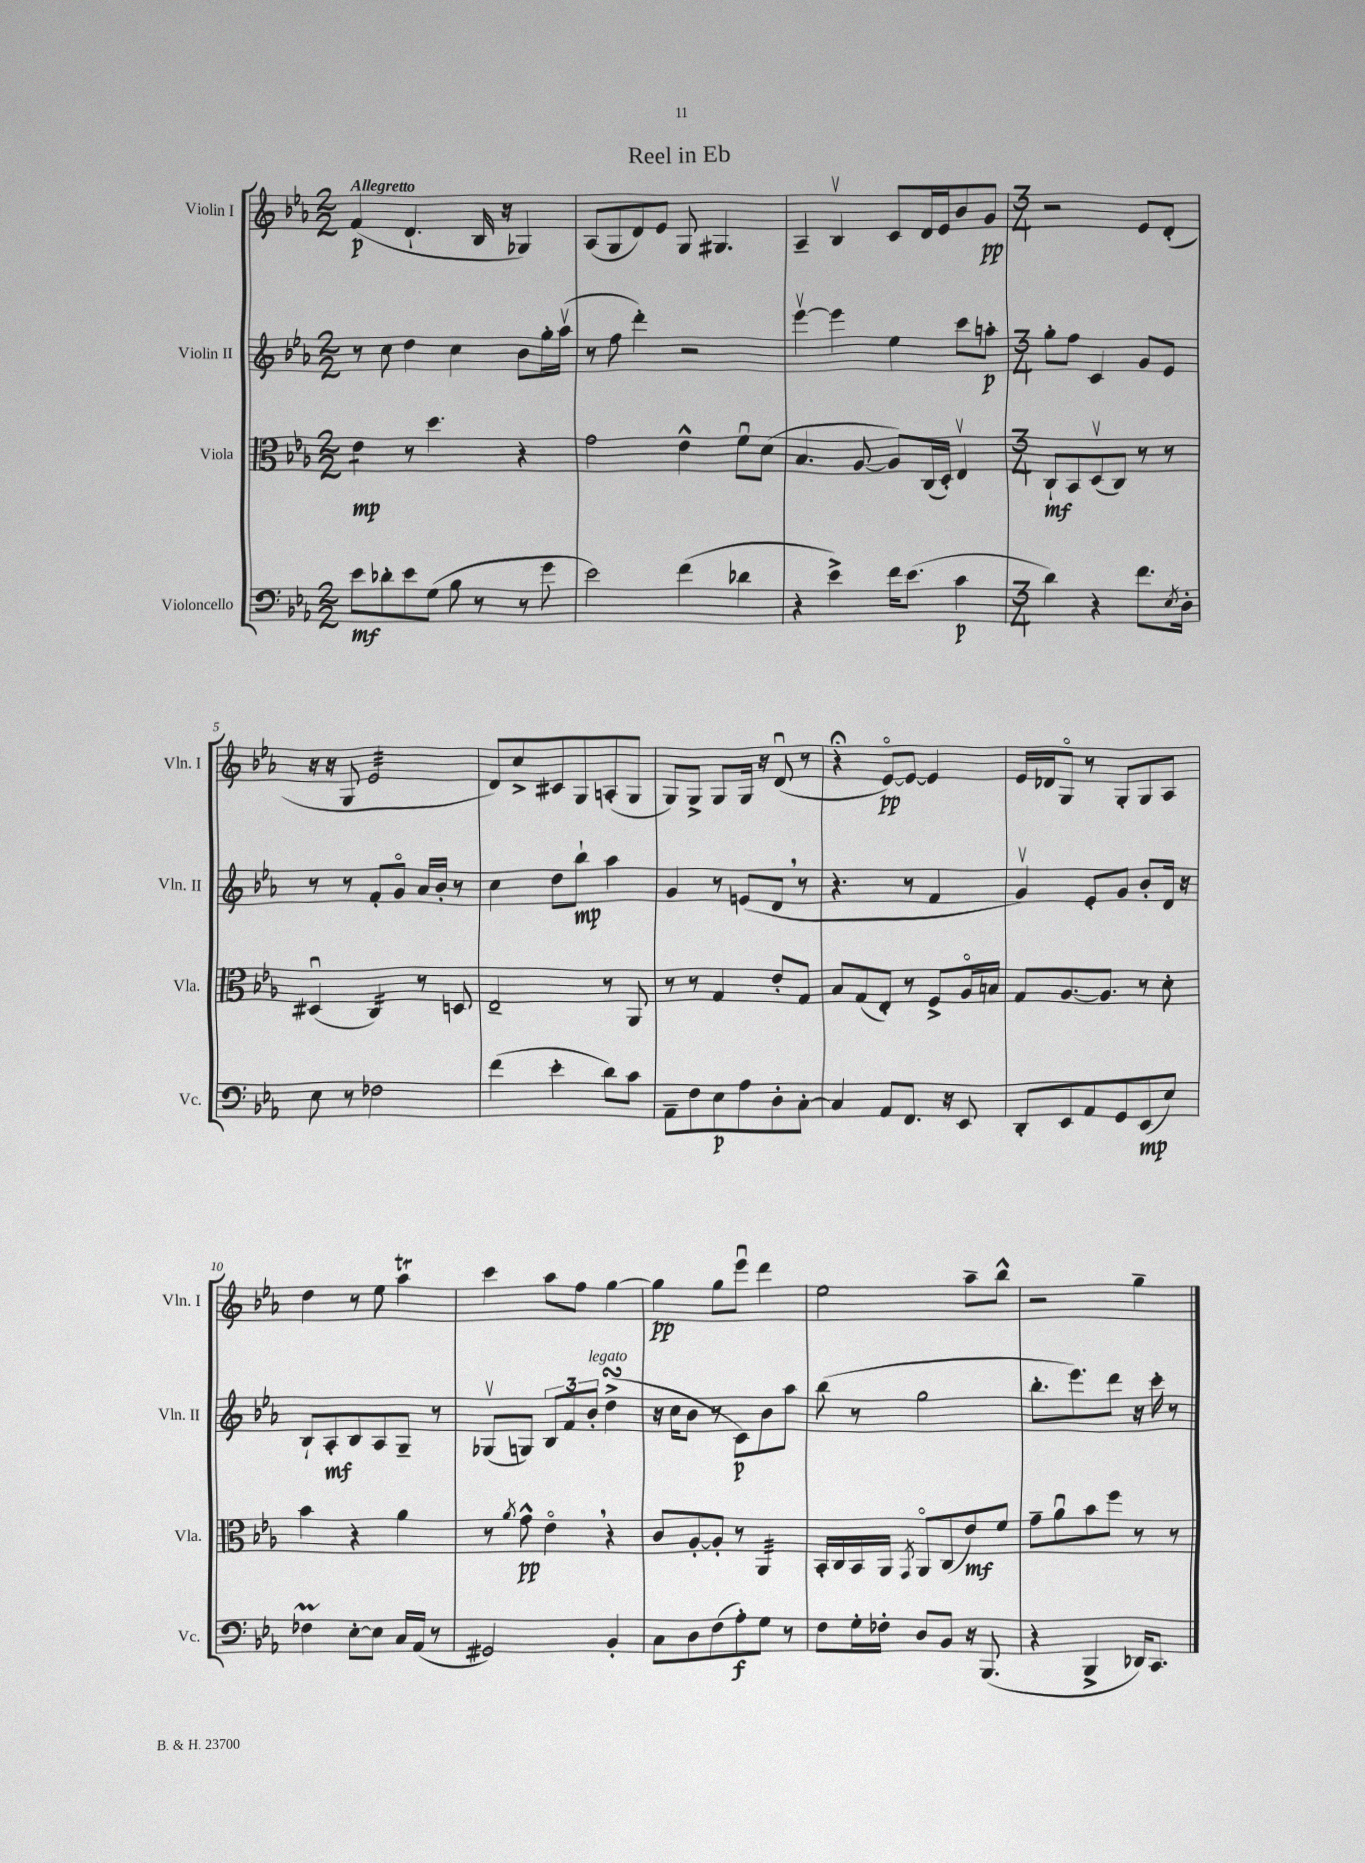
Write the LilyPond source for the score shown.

\header { title = "Reel in Eb" }
<<
\new StaffGroup <<
\new Staff = "s0" \with { instrumentName = "Violin I" shortInstrumentName = "Vln. I" } {
    \clef treble \key ees \major \numericTimeSignature \time 2/2 \tempo "Allegretto"
    f'4\p( d'4.-! bes16 r16 ges4) |
    aes8( g8 d'8) ees'8 g8 gis4. |
    aes4-- bes4\upbow c'8 d'16 ees'16 bes'8 g'8\pp |
    \numericTimeSignature \time 3/4 r2 ees'8 d'8-.( |
    r16 r16 g8 ees'2:32 |
    d'8) c''8-> cis'8 g8 a8-.( g8 |
    g8) g8-> g8 g16 r16 d'8\downbow( r8 |
    r4\fermata ees'8~\flageolet\pp) ees'8~ ees'4 |
    ees'16 des'16 g8\flageolet r8 g8-. g8 aes8 |
    d''4 r8 ees''8 aes''4\trill |
    c'''4 aes''8 f''8 g''4~ |
    g''4\pp g''8 ees'''8\downbow d'''4 |
    ees''2 aes''8-- bes''8-^ |
    r2 g''4-- \bar "|." |
}
\new Staff = "s1" \with { instrumentName = "Violin II" shortInstrumentName = "Vln. II" } {
    \clef treble \key ees \major \numericTimeSignature \time 2/2
    r8 c''8 d''4 c''4 bes'8 g''16-. aes''16\upbow( |
    r8 f''8 d'''4-.) r2 |
    ees'''4~\upbow ees'''4 ees''4 c'''8 a''8-.\p |
    \numericTimeSignature \time 3/4 g''8-. f''8 c'4 g'8 ees'8 |
    r8 r8 f'8-. g'8\flageolet aes'16 bes'16-. r8 |
    c''4 d''8 bes''8-!\mp aes''4 |
    g'4 r8 e'8( d'8 \breathe r8 |
    r4. r8 f'4 |
    g'4\upbow) ees'8-. g'8 bes'8-. d'16 r16 |
    bes8-! aes8-.\mf bes8 aes8 g8-- r8 |
    ges8\upbow( g8) \tuplet 3/2 { bes8 f'8 bes'8-.^\markup { \italic "legato" } } d''4->\turn( |
    r16 c''16 bes'8 r8 c'8\p) bes'8 aes''8 |
    bes''8( r8 g''2 |
    bes''8.-. ees'''8.) d'''8 r16 c'''16-. r8 \bar "|." |
}
\new Staff = "s2" \with { instrumentName = "Viola" shortInstrumentName = "Vla." } {
    \clef alto \key ees \major \numericTimeSignature \time 2/2
    ees'4:8\mp r8 d''4. r4 |
    g'2 ees'4-^ f'8\downbow d'8( |
    bes4. aes8~ aes8) c16( d16-.) ees4\upbow |
    \numericTimeSignature \time 3/4 c8-!\mf bes,8 d8\upbow( c8) r8 r8 |
    dis4\downbow( c4:16) r8 d8 |
    ees2-- r8 aes,8 |
    r8 r8 g4 ees'8-. g8 |
    bes8 g8( ees8-.) r8 f8-> aes16\flageolet b16 |
    g8 aes8.~ aes8. r8 d'8-. |
    bes'4 r4 aes'4 |
    r8 \acciaccatura { aes'8 } g'8-^\pp ees'4\flageolet \breathe r4 |
    c'8 aes8~-. aes8-. r8 aes,4:32 |
    bes,16-. c16 bes,16 aes,16 \acciaccatura { g,8 } aes,8\flageolet c8( ees'8\mf) f'8 |
    g'8-- aes'8\downbow bes'8 f''8 r8 r8 \bar "|." |
}
\new Staff = "s3" \with { instrumentName = "Violoncello" shortInstrumentName = "Vc." } {
    \clef bass \key ees \major \numericTimeSignature \time 2/2
    ees'8\mf des'8-. ees'8 g8( bes8 r8 r8 g'8 |
    ees'2) f'4( des'4 |
    r4 ees'4->) f'16 ees'8.( c'4\p |
    \numericTimeSignature \time 3/4 d'4) r4 f'8. \acciaccatura { ees8 } d16-. |
    ees8 r8 fes2 |
    f'4( ees'4-. d'8) c'8 |
    aes,8-- f8 ees8\p aes8 d8-. c8~-. |
    c4 aes,8 f,8. r16 ees,8 |
    d,8-. ees,8 aes,8 g,8 ees,8\mp( ees8) |
    fes4\prall ees8~-. ees8 c16 aes,16( r8 |
    gis,2) bes,4-. |
    c8 d8 f8( aes8-.\f) g8 r8 |
    f8 g16-. fes16-. d8 bes,8 r16 bes,,8.( |
    r4 bes,,4-> des,16) c,8. \bar "|." |
}
>>
>>
